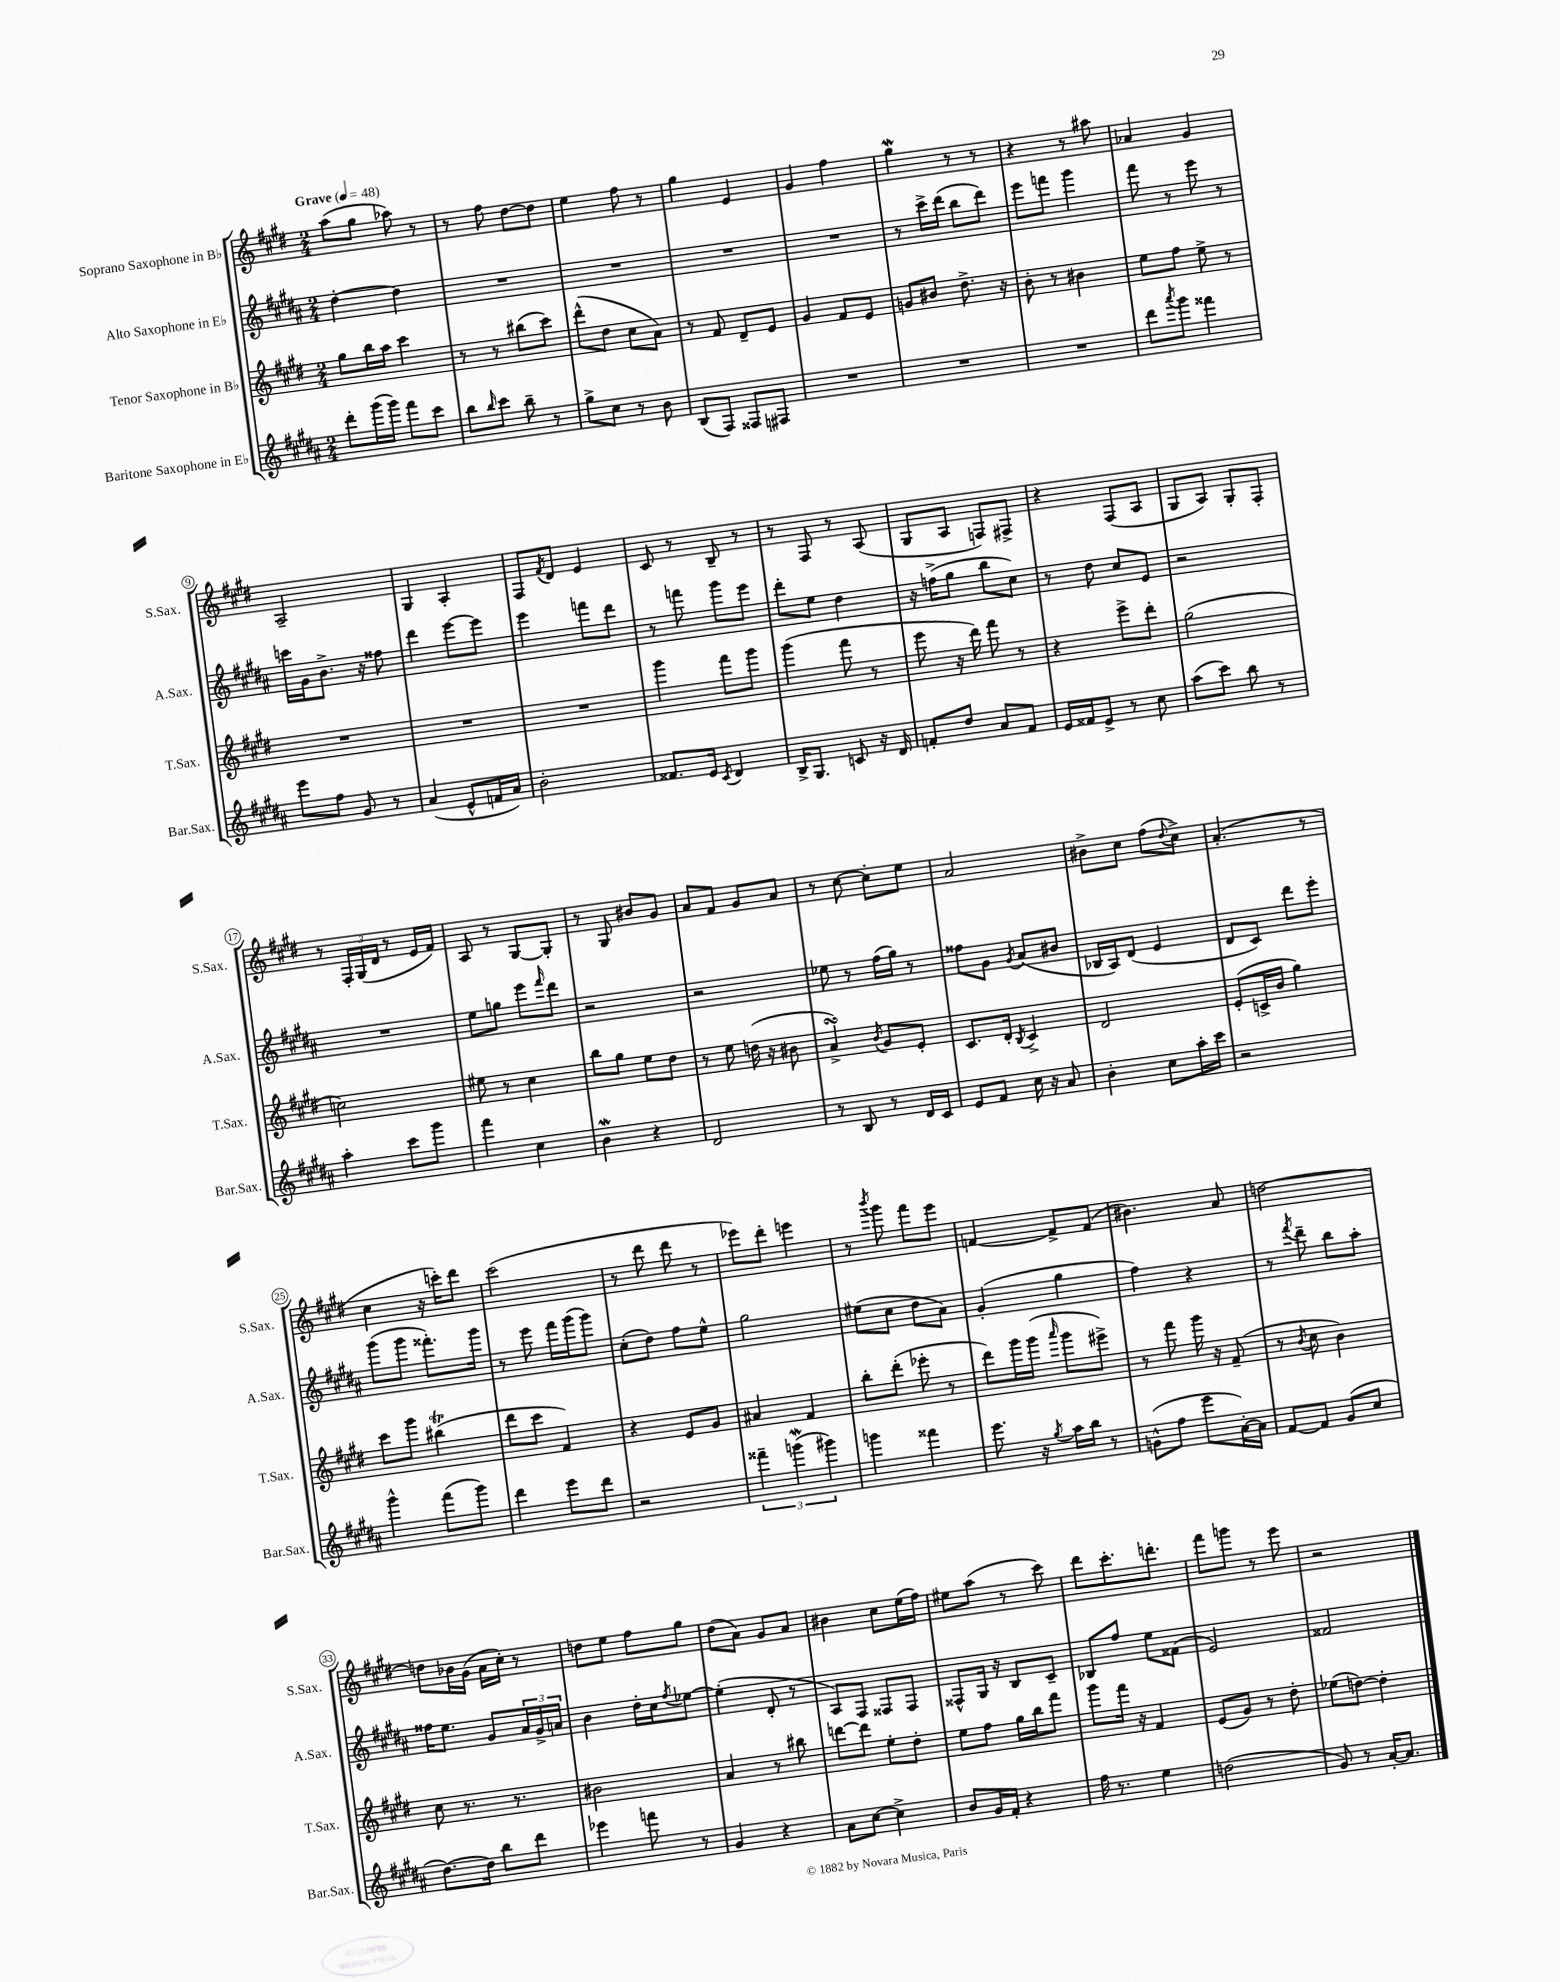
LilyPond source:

<<
\new StaffGroup <<
\new Staff = "s0" \with { instrumentName = "Soprano Saxophone in Bb" shortInstrumentName = "S.Sax." } {
    \clef treble \key e \major \numericTimeSignature \time 2/4 \tempo "Grave" 4 = 48
    a''8( gis''8 aes''8) r8 |
    r8 fis''8 dis''8~ dis''8 |
    e''4 fis''8 r8 |
    gis''4 e'4 |
    gis'4 fis''4 |
    gis''4\mordent r8 r8 |
    r4 r8 ais''8 |
    aes'4 gis'4 |
    a2-- |
    gis4 a4-. |
    fis8 \acciaccatura { fis'8 } dis'8 e'4 |
    cis'8 r8 b8-- r8 |
    r8 fis8 r8 a8( |
    gis8 a8 f8) fis8-> |
    r4 fis8( a8 |
    gis8 a8) gis8-. fis8-. |
    r8 \tuplet 3/2 { fis16-. gis16( dis'16 } r8 e'16 fis'16) |
    a8 r8 gis8~ gis8-. |
    r8 gis8 bis'8 gis'8 |
    a'8 fis'8 gis'8 a'8 |
    r8 cis''8~ cis''8-. e''8 |
    a'2 |
    bis'8-> cis''8 fis''8( \appoggiatura { dis''8 } cis''8->) |
    a'4.-.( r8 |
    cis''4 r16 c'''16-.) dis'''8 |
    cis'''2( |
    r8 dis'''8 dis'''8 r8 |
    ees'''8) dis'''8-. e'''4 |
    r8 \acciaccatura { b'''8 } gis'''8 fis'''8 e'''8 |
    f'4~ f'8-> f'8( |
    bis'4.) a'8 |
    d''2~ |
    d''8 bes'16 gis'16( a'16 cis''16-.) r8 |
    d''8 e''8 fis''8 gis''8 |
    dis''8( a'8) gis'8 a'8 |
    bis'4 cis''8 e''16( fis''16) |
    eis''8 a''8( r8 cis'''8) |
    dis'''8 cis'''8.-. d'''8.-. |
    fis'''8 g'''8 r8 e'''8 |
    r2 \bar "|." |
}
\new Staff = "s1" \with { instrumentName = "Alto Saxophone in Eb" shortInstrumentName = "A.Sax." } {
    \clef treble \key b \major \numericTimeSignature \time 2/4
    dis''4~-. dis''4 |
    R2 |
    R2 |
    R2 |
    R2 |
    r8 cis'''16-> dis'''16( b''8 dis'''8) |
    e'''8 f'''8 gis'''4 |
    fis'''8 r8 e'''8 r8 |
    c'''16 gis'16 b'8.-> r16 fisis''8 |
    dis'''4 e'''8~ e'''8 |
    e'''4 f'''8 dis'''8 |
    r8 f'''8 gis'''8 e'''8 |
    dis'''8-. e''8 dis''4 |
    r16 f''16->( gis''8 b''8 cis''8) |
    r8 dis''8 cis''8 e'8 |
    r2 |
    R2 |
    e''8 g''8 e'''8 \grace { fis'''16 } dis'''8 |
    r2 |
    r2 |
    ees''8 r8 fis''16( gis''16) r8 |
    fisis''8 gis'8 \acciaccatura { gis'8 } ais'8( bis'8 |
    bes16 ais16) dis'8( e'4 |
    dis'8 cis'8) dis'''8 e'''8-. |
    gis'''8( gis'''8 fisis'''8.-.) gis'''16 |
    r8 e'''8 fis'''16 gis'''16( gis'''8) |
    cis''8-.( dis''8) fis''8 e''8-^ |
    gis''2 |
    eis''8( cis''8 dis''8 ais'8) |
    gis'4-.( gis''4 |
    fis''4) r4 |
    r8 \acciaccatura { fis'''8 } dis'''8-- b''8 ais''8-. |
    fisis''16 e''8. gis'8 \tuplet 3/2 { ais'16 gis'16-> a'16 } |
    b'4 dis''16-. cis''16 \acciaccatura { fis''8 } ees''8~ |
    ees''4-.( dis'8-. r8 |
    ais8) fis8 fisis8 fisis8 |
    fisis8-^ gis16 r16 b8 cis'8-- |
    bes8 fis''8 e''8 fisis'8( |
    e'2) |
    fisis'2 \bar "|." |
}
\new Staff = "s2" \with { instrumentName = "Tenor Saxophone in Bb" shortInstrumentName = "T.Sax." } {
    \clef treble \key e \major \numericTimeSignature \time 2/4
    gis''8 b''16 a''16 cis'''4 |
    r8 r8 bis''8( cis'''8) |
    dis'''8-^( dis''8 cis''8 a'8) |
    r8 fis'8 dis'8-- e'8 |
    gis'4 fis'8 e'8 |
    g'8 bis'8 dis''8.-> r16 |
    b'8-. r8 bis'4 |
    e''8 fis''8 e''8-> r8 |
    R2 |
    R2 |
    R2 |
    gis'''4 fis'''8 gis'''8 |
    gis'''4( fis'''8 r8 |
    e'''8 r16 dis'''16) fis'''8 r8 |
    r4 e'''8-> dis'''8-. |
    gis''2( |
    c''2) |
    eis''8 r8 cis''4 |
    b''8 gis''8 e''8 dis''8 |
    r8 e''8 d''16( r16 bis'8 |
    a'4->\turn) \acciaccatura { b'8 } gis'8 e'8-. |
    cis'8. dis'16-. \acciaccatura { b8 } cis'4-> |
    dis'2 |
    e'8-.( c'16-> b'16 gis''4) |
    cis'''8 gis'''8 bis''4\trill( |
    dis'''8 cis'''8 fis'4) |
    r4 e'8 gis'8 |
    ais'4 fis'4 |
    b''8-. dis'''8-.( ees'''8-. r8 |
    dis'''8) gis'''16 gis'''16( \grace { a'''16 } gis'''8 eis'''8->) |
    r8 fis'''8 gis'''16 r16 fis'8--( |
    r8 \acciaccatura { b'8 } cis''8 b'4) |
    cis''8 r8. r8. |
    bis'2 |
    a'4 r8 bis''8 |
    d'''8~ d'''8 e''8-. dis''8-. |
    e''8 fis''8 gis''16 b''16 fis'''8 |
    gis'''8 fis'''16 r16 fis'4 |
    e'8( gis'8) r8 dis''8-. |
    ees''8( d''8~) d''4-. \bar "|." |
}
\new Staff = "s3" \with { instrumentName = "Baritone Saxophone in Eb" shortInstrumentName = "Bar.Sax." } {
    \clef treble \key b \major \numericTimeSignature \time 2/4
    dis'''8-. gis'''16( gis'''16) fis'''8 cis'''8 |
    b''8 \grace { b''16 } cis'''8 b''8-- r8 |
    gis''8-> cis''8 r8 b'8 |
    b8( fis8) fisis8 fis8 |
    R2 |
    R2 |
    R2 |
    dis'''8 \acciaccatura { ais'''8 } gis'''8 fisis'''4 |
    e'''8 fis''8 gis'8 r8 |
    ais'4( e'8-^ f'16 ais'16) |
    b'2-. |
    fisis'8. e'16 \acciaccatura { cis'8 } dis'4 |
    b16-> gis8. c'8 r16 dis'16 |
    f'8-. dis''8 ais'8 f'8 |
    e'16 fisis'16 e'8-> r8 cis''8 |
    ais''8( cis'''8) b''8 r8 |
    ais''4-. cis'''8 gis'''8 |
    fis'''4 cis''4 |
    b'4\mordent r4 |
    dis'2 |
    r8 b8 r8 dis'16 cis'16 |
    e'8 fis'8 cis''16 r16 ais'8 |
    b'4-. cis''8 ais''16-. cis'''16 |
    r2 |
    gis'''4-^ fis'''8( gis'''8) |
    dis'''4 e'''8 dis'''8 |
    r2 |
    \tuplet 3/2 { fisis'''4-- g'''4\mordent( gis'''4) } |
    g'''4 fisis'''4 |
    e'''8. r16 \acciaccatura { gis''8 } ais''16 b''16 r8 |
    g'8-^( fis''8 e'''8 ais'16~-.) ais'16 |
    fis'8~ fis'8 gis'8( cis''8 |
    dis''8.~) dis''16 b''8 dis'''8 |
    ees'''4 f'''8 r8 |
    gis'4 r4 |
    ais'8 cis''8~ cis''4-> |
    b'8 gis'16 fis'16-. r4 |
    fis''16 r8. e''4 |
    d''2( |
    gis'8) r8 ais'16~-. ais'8. \bar "|." |
}
>>
>>
\layout { \context { \Score \override BarNumber.stencil = #(make-stencil-circler 0.1 0.3 ly:text-interface::print) } }
